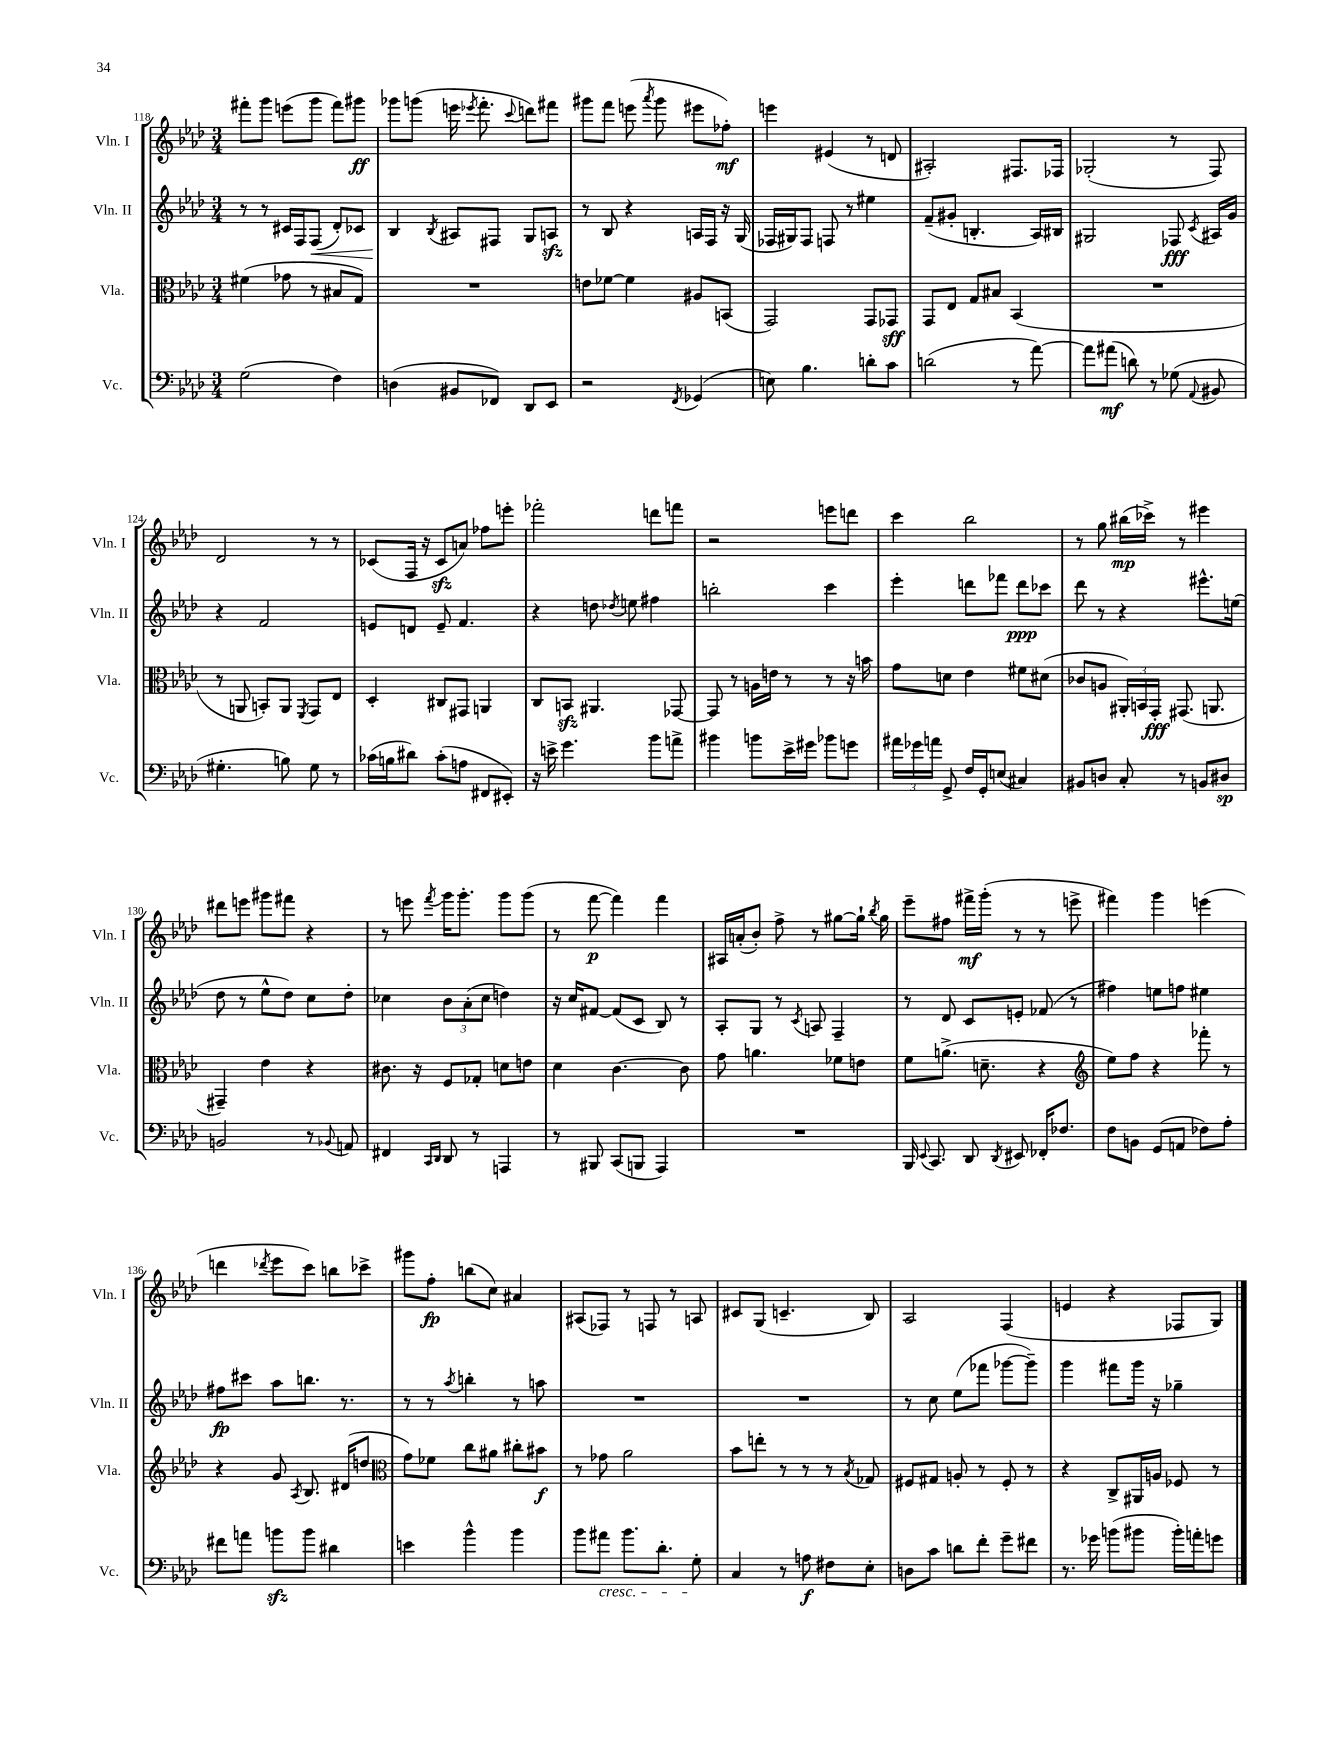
<<
\new StaffGroup <<
\new Staff = "s0" \with { instrumentName = "Vln. I" shortInstrumentName = "Vln. I" } {
    \clef treble \key aes \major \numericTimeSignature \time 3/4
    \autoBeamOff fis'''8[-. g'''8] e'''8[( g'''8] fis'''8[) gis'''8]\ff |
    ges'''8[ g'''8]( e'''16 \acciaccatura { ees'''8 } f'''8.-. \appoggiatura { c'''8 } d'''8[) fis'''8] |
    gis'''8[ f'''8] e'''8( \acciaccatura { aes'''8 } gis'''8 eis'''8[ fes''8]-.\mf) |
    e'''4 eis'4( r8 d'8 |
    ais2-.) fis8.[ fes16] |
    ges2-.( r8 f8) |
    des'2 r8 r8 |
    ces'8[( f16] r16 ces'8[\sfz a'8]) fes''8[ e'''8]-. |
    fes'''2-. d'''8[ f'''8] |
    r2 e'''8[ d'''8] |
    c'''4 bes''2 |
    r8 g''8 bis''16[\mp( ces'''16]->) r8 eis'''4 |
    dis'''8[ e'''8] gis'''8[ fis'''8] r4 |
    r8 e'''8 \acciaccatura { f'''8 } g'''16[ g'''8.]-. g'''8[ g'''8]( |
    r8 f'''8~\p f'''4) f'''4 |
    ais16[ a'16-.( bes'8]-.) f''8-> r8 gis''8[~ gis''16]-! \acciaccatura { bes''8 } gis''16 |
    ees'''8[-- fis''8] fis'''16[->\mf g'''16]-.( r8 r8 e'''8-> |
    fis'''4) g'''4 e'''4( |
    d'''4 \acciaccatura { des'''8 } ees'''8[ c'''8]) b''8[ ces'''8]-> |
    gis'''8[ f''8]-.\fp b''8[( c''8]) ais'4 |
    ais8[( fes8]) r8 f8 r8 a8 |
    cis'8[ g8]( c'4.-- bes8) |
    aes2 f4( |
    e'4 r4 fes8[ g8]) \bar "|." |
}
\new Staff = "s1" \with { instrumentName = "Vln. II" shortInstrumentName = "Vln. II" } {
    \clef treble \key aes \major \numericTimeSignature \time 3/4
    \autoBeamOff r8 r8 cis'16[ f16 f8]\<( des'8[-.) ces'8] |
    bes4\! \acciaccatura { bes8 } ais8[ fis8] g8[ a8]\sfz |
    r8 bes8 r4 a16[ f16] r16 g16( |
    fes16[ gis16) fes8] f8 r8 eis''4 |
    f'8[--( gis'8]-. b4.-. aes16[) bis16] |
    gis2 fes8\fff \acciaccatura { c'8 } ais16[ g'16] |
    r4 f'2 |
    e'8[ d'8] e'8-- f'4. |
    r4 d''8 \acciaccatura { des''8 } e''8 fis''4 |
    b''2-. c'''4 |
    ees'''4-. d'''8[ fes'''8] d'''8[\ppp ces'''8] |
    des'''8 r8 r4 eis'''8.[-^ e''16]( |
    des''8 r8 ees''8[-^ des''8]) c''8[ des''8]-. |
    ces''4 \tuplet 3/2 { bes'8[ aes'8-.( ces''8] } d''4) |
    r16 c''16[ fis'8]~ fis'8[( c'8] bes8) r8 |
    aes8[-. g8] r8 \acciaccatura { c'8 } a8 f4-- |
    r8 des'8 c'8[ e'8]-. fes'8( r8 |
    fis''4) e''8[ f''8] eis''4 |
    fis''8[\fp cis'''8] aes''8[ b''8.] r8. |
    r8 r8 \acciaccatura { aes''8 } b''4-. r8 a''8 |
    R2. |
    R2. |
    r8 c''8 ees''8[( fes'''8] ges'''8[~ ges'''8]--) |
    g'''4 fis'''8[ g'''16] r16 ges''4-- \bar "|." |
}
\new Staff = "s2" \with { instrumentName = "Vla." shortInstrumentName = "Vla." } {
    \clef alto \key aes \major \numericTimeSignature \time 3/4
    \autoBeamOff fis'4( ges'8 r8 bis8[ g8]) |
    R2. |
    e'8[ fes'8]~ fes'4 ais8[ b,8]( |
    g,2) g,8[ ges,8]\sff |
    g,8[ ees8] g8[ bis8] bes,4( |
    R2. |
    r8 a,8 b,8[-.) a,8] \acciaccatura { f,8 } g,8[ ees8] |
    des4-. cis8[ gis,8] a,4 |
    c8[ b,8]\sfz ais,4. ges,8~ |
    ges,8 r8 a16[ e'16] r8 r8 r16 b'16 |
    g'8[ d'8] ees'4 fis'8[ dis'8]( |
    ces'8[ a8] \tuplet 3/2 { ais,16[-.) b,16 g,16]-.\fff } gis,8.( a,8. |
    gis,4--) ees'4 r4 |
    cis'8. r16 f8[ ges8]-. d'8[ e'8] |
    des'4 c'4.~ c'8 |
    g'8 a'4. fes'8[ e'8] |
    f'8[ a'8.]->( d'8.-- r4 |
    \clef treble ees''8[) f''8] r4 fes'''8-. r8 |
    r4 g'8 \acciaccatura { aes8 } bes8. dis'16[( d''8] |
    \clef alto g'8[) fes'8] c''8[ ais'8] cis''8[-. bis'8]\f |
    r8 ges'8 aes'2 |
    bes'8[ e''8]-. r8 r8 r8 \acciaccatura { bes8 } ges8 |
    fis8[ gis8] a8-. r8 fis8-. r8 |
    r4 c8[-> ais,16 a16] fes8 r8 \bar "|." |
}
\new Staff = "s3" \with { instrumentName = "Vc." shortInstrumentName = "Vc." } {
    \clef bass \key aes \major \numericTimeSignature \time 3/4
    \autoBeamOff g2( f4) |
    d4( bis,8[ fes,8]) des,8[ ees,8] |
    r2 \acciaccatura { f,8 } ges,4( |
    e8) bes4. d'8[-. c'8] |
    d'2( r8 aes'8~) |
    aes'8[ ais'8]\mf( d'8) r8 ges8( \appoggiatura { aes,8 } bis,8 |
    gis4.-. b8) gis8 r8 |
    ces'16[( b16 dis'8]) ces'8[-.( a8] fis,8[ eis,8]-.) |
    r16 e'16-> g'4. bes'8[ a'8]-> |
    bis'4 b'8[ ees'16-> gis'16] bes'8[ g'8] |
    \tuplet 3/2 { ais'16[ ges'16 a'16] } g,8-> f16[ g,16-. e8]( cis4) |
    bis,8[ d8] c8-. r8 b,8[ dis8]\sp |
    b,2 r8 \appoggiatura { bes,8 } a,8 |
    fis,4 \grace { c,16[ des,16] } des,8 r8 a,,4 |
    r8 bis,,8 c,8[( b,,8] aes,,4) |
    R2. |
    bes,,16 \appoggiatura { ees,8 } c,8. des,8 \acciaccatura { des,8 } eis,8 fes,16[-. fes8.] |
    f8[ b,8] g,8[( a,8] fes8[) aes8]-. |
    fis'8[ a'8] b'8[\sfz b'8] dis'4 |
    e'4 bes'4-^ bes'4 |
    bes'8[ ais'8]\cresc bes'8.[ des'8.]-. g8-.\! |
    c4 r8 a8\f fis8[ ees8]-. |
    d8[ c'8] d'8[ f'8]-. g'8[-- fis'8] |
    r8. ges'16 b'8[( bis'8] bis'16[-.) a'16-. g'8] \bar "|." |
}
>>
>>
\layout { \context { \Score currentBarNumber = #118 } }
